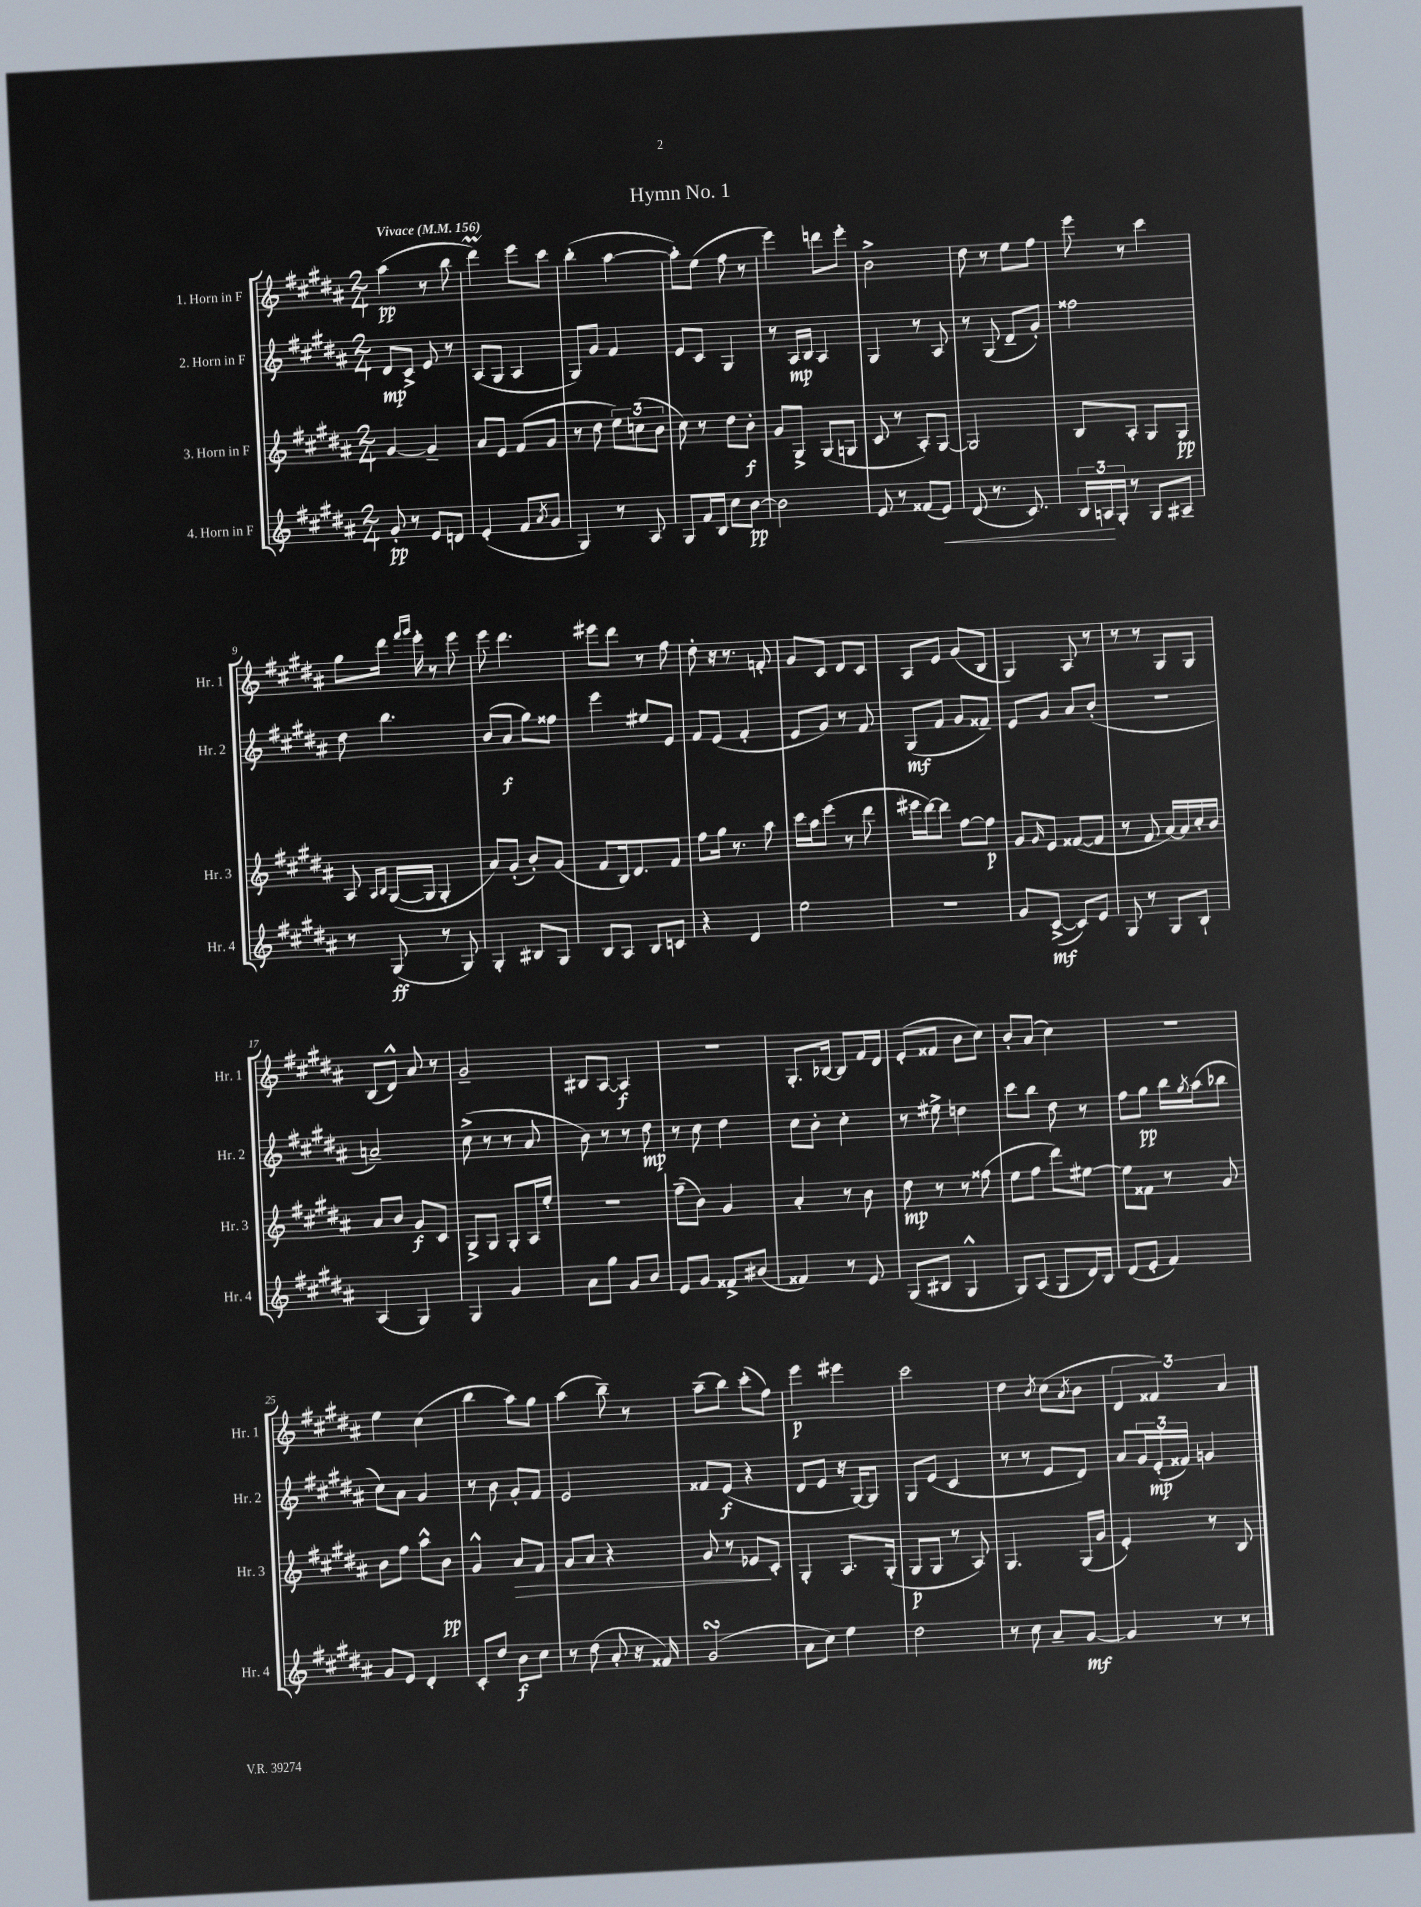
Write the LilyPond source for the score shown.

\header { title = "Hymn No. 1" }
<<
\new StaffGroup <<
\new Staff = "s0" \with { instrumentName = "1. Horn in F" shortInstrumentName = "Hr. 1" } {
    \clef treble \key b \major \numericTimeSignature \time 2/4 \tempo "Vivace" 4 = 156
    ais''4\pp( r8 b''8 |
    dis'''4\prall) e'''8 cis'''8 |
    b''4-.( ais''4~ |
    ais''8-.) e''8( fis''8 r8 |
    e'''4) d'''8 e'''8-. |
    b'2-> |
    dis''8 r8 e''8 fis''8 |
    e'''8 r8 cis'''4 |
    gis''8 dis'''16 \grace { fis'''16 gis'''16 } e'''16-. r8 e'''8 |
    e'''8 dis'''4. |
    eis'''8 dis'''8 r8 fis''8 |
    dis''8-. r16 r8. f'8-. |
    gis'8 cis'8 dis'8 cis'8 |
    ais8 e'8 gis'8( b8 |
    gis4) ais8 r8 |
    r8 r8 gis8 gis8 |
    b8( dis'8-^) ais'8 r8 |
    gis'2-- |
    bis8 ais8~ ais4\f |
    r2 |
    gis8.-. bes16~ bes8 fis'16 dis'16 |
    e'8-.( fisis'8 b'8 cis''8) |
    b'8-. ais'8( cis''4) |
    r2 |
    e''4 cis''4( |
    b''4 ais''8) gis''8 |
    ais''4( b''8--) r8 |
    ais''8--( b''8) cis'''8-.( fis''8) |
    e'''4\p eis'''4 |
    cis'''2 |
    dis''4 \acciaccatura { b'8 } cis''8( \acciaccatura { ais'8 } b'8 |
    \tuplet 3/2 { dis'4 fisis'4) ais'4 } \bar "|." |
}
\new Staff = "s1" \with { instrumentName = "2. Horn in F" shortInstrumentName = "Hr. 2" } {
    \clef treble \key b \major \numericTimeSignature \time 2/4
    dis'8\mp cis'8-> e'8 r8 |
    ais8( gis8 ais4 |
    gis8) gis'8 fis'4 |
    e'8 cis'8 gis4 |
    r8 ais16\mp b16 ais4 |
    gis4 r8 ais8 |
    r8 gis8( dis'8-- gis'8-.) |
    fisis''2 |
    dis''8 b''4. |
    b'8( ais'8\f gis''8) fisis''8 |
    e'''4 eis''8 e'8 |
    fis'8 e'8( fis'4-. |
    e'8 gis'8) r8 fis'8 |
    gis8\mf( fis'8 gis'8 fisis'8--) |
    e'8 gis'8 ais'8 b'8-.( |
    R2 |
    a'2--) |
    cis''8->( r8 r8 ais'8 |
    b'8) r8 r8 dis''8\mp |
    r8 cis''8 dis''4 |
    cis''8 b'8-. cis''4-. |
    r8 eis''8-> d''4 |
    cis'''8 b''8 dis''8 r8 |
    fis''8 gis''8\pp b''16 \acciaccatura { gis''8 } ais''16( bes''8 |
    cis''8) ais'8 gis'4 |
    r8 b'8 gis'8-. fis'8 |
    e'2 |
    fisis'8 e'8\f( r4 |
    dis'8 e'8 r16 gis16~) gis8 |
    gis8 e'8( cis'4 |
    r8 r8 e'8 dis'8) |
    ais'8 \tuplet 3/2 { gis'16 e'16-.\mp( fisis'16) } g'4 \bar "|." |
}
\new Staff = "s2" \with { instrumentName = "3. Horn in F" shortInstrumentName = "Hr. 3" } {
    \clef treble \key b \major \numericTimeSignature \time 2/4
    gis'4~ gis'4-- |
    ais'8 e'8 fis'8( gis'8 |
    r8 dis''8 \tuplet 3/2 { e''8) c''8( b'8 } |
    cis''8) r8 dis''8 b'8-.\f |
    gis'8 gis8-> gis8( g8 |
    cis'8 r8 ais8-.) gis8~ |
    gis2 |
    b8 ais8-. gis8 gis8\pp |
    ais8 \grace { ais16 b16 } gis16~( gis16 gis4-. |
    ais'8) gis'8-.( b'8-.) gis'8( |
    fis'8 b16) dis'8. fis'8 |
    fis''8 gis''16 r8. ais''8 |
    cis'''16 ais''16 e'''8( r8 dis'''8 |
    eis'''16 dis'''16~) dis'''8 fis''8~ fis''8\p |
    gis'8 \grace { gis'16 } e'8 fisis'8~( fisis'8 |
    r8 fis'8 ais'16~) ais'16 cis''16-. b'16 |
    ais'8 b'8 gis'8\f cis'8 |
    gis8-> gis8 gis8-. ais16 e''16-. |
    R2 |
    fis''8--( b'8) gis'4 |
    ais'4-. r8 b'8 |
    dis''8\mp r8 r8 fisis''8( |
    e''8 fis''8 dis'''8) eis''8~ |
    eis''8 fisis'8 r8 gis'8 |
    b'8 fis''8 ais''8-^ b'8\pp |
    gis'4-^ ais'8\> fis'8 |
    gis'8 ais'8 r4 |
    gis'8 r8 ees'8\! cis'8-. |
    gis4-. ais8. gis16-.( |
    gis8\p gis8 r8 ais8) |
    gis4. gis16( gis'16 |
    e'4-.) r8 b8 \bar "|." |
}
\new Staff = "s3" \with { instrumentName = "4. Horn in F" shortInstrumentName = "Hr. 4" } {
    \clef treble \key b \major \numericTimeSignature \time 2/4
    gis'8-.\pp r8 e'8 d'8 |
    e'4-.( fis'8 \acciaccatura { ais'8 } gis'8 |
    gis4) r8 ais8 |
    gis8 fis'16 b16 cis''8 b'8~\pp |
    b'2 |
    e'8 r8 fisis'8( e'8\<) |
    dis'8( r8. cis'8.) |
    \tuplet 3/2 { b16 a16\! gis16-. } r8 gis8 ais8-- |
    r8 gis8\ff( r8 gis8) |
    gis4-. bis8 gis8 |
    b8 ais8 b8 c'8 |
    r4 dis'4 |
    e''2 |
    R2 |
    gis'8 cis'8~->\mf( cis'8) e'8 |
    gis8 r8 gis8 b8-! |
    ais4( gis4) |
    gis4 gis'4 |
    ais'8 gis''8 gis'8 b'8 |
    e'8 gis'8 fisis'8-> bis'8( |
    fisis'4) r8 e'8 |
    gis8( bis8 gis4-^ |
    gis8) ais8( gis8 dis'16) b16 |
    dis'8( e'8-. fis'4) |
    gis'8 e'8 dis'4-. |
    cis'8-. dis''8 b'8\f cis''8 |
    r8 dis''8( ais'8-. r16 fisis'16) |
    gis'2\turn( |
    ais'8 cis''8) e''4 |
    dis''2 |
    r8 cis''8 ais'8-- gis'8~\mf |
    gis'4 r8 r8 \bar "|." |
}
>>
>>
